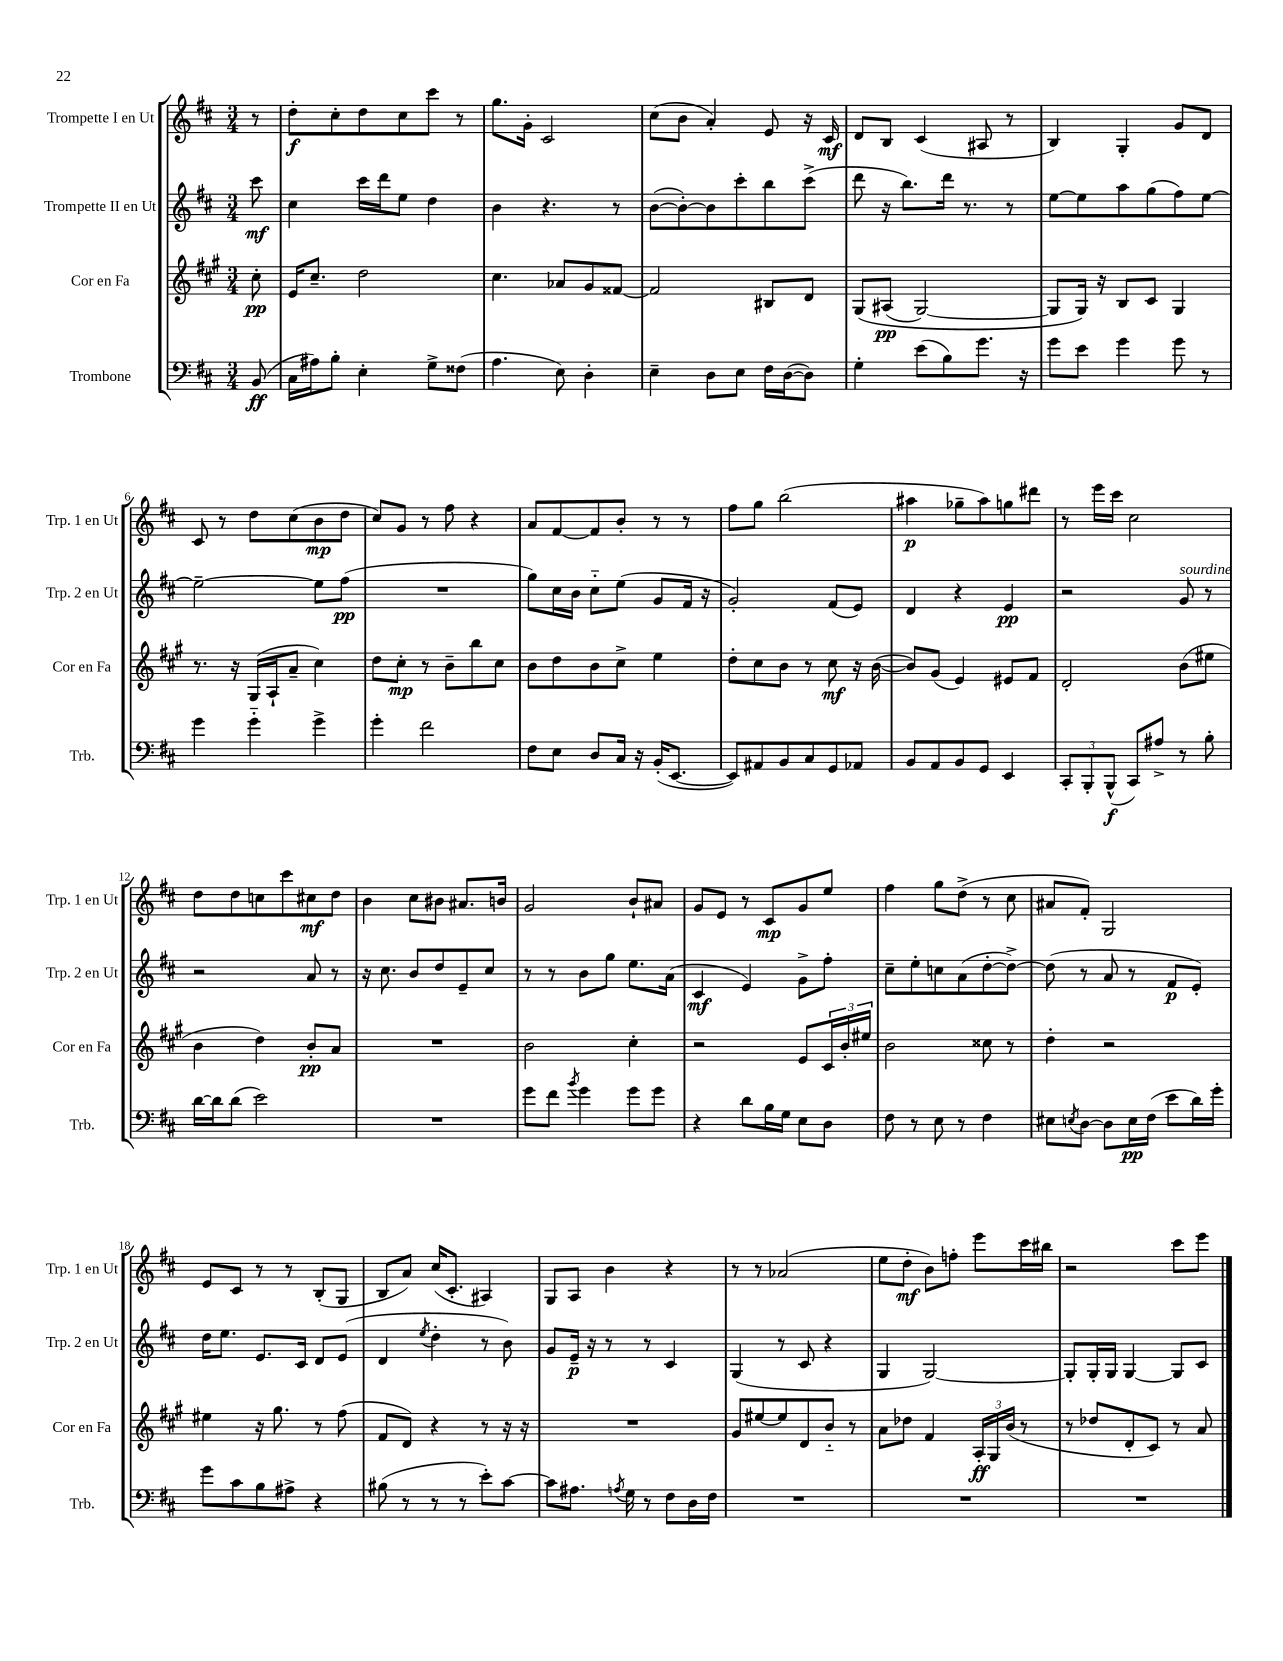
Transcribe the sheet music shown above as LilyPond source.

<<
\new StaffGroup <<
\new Staff = "s0" \with { instrumentName = "Trompette I en Ut" shortInstrumentName = "Trp. 1 en Ut" } {
    \clef treble \key d \major \numericTimeSignature \time 3/4 \partial 8
    r8 |
    d''8-.\f cis''8-. d''8 cis''8 cis'''8 r8 |
    g''8. g'16-. cis'2 |
    cis''8( b'8 a'4-.) e'8 r16 cis'16\mf |
    d'8 b8 cis'4( ais8 r8 |
    b4) g4-. g'8 d'8 |
    cis'8 r8 d''8 cis''8( b'8\mp d''8 |
    cis''8) g'8 r8 fis''8 r4 |
    a'8 fis'8~ fis'8 b'8-. r8 r8 |
    fis''8 g''8 b''2( |
    ais''4\p ges''8-- ais''8) g''8 dis'''8 |
    r8 e'''16 cis'''16 cis''2 |
    d''8 d''8 c''8 cis'''8 cis''8\mf d''8 |
    b'4 cis''8 bis'8 ais'8. b'16 |
    g'2 b'8-! ais'8 |
    g'8 e'8 r8 cis'8\mp g'8 e''8 |
    fis''4 g''8 d''8->( r8 cis''8 |
    ais'8 fis'8-.) g2 |
    e'8 cis'8 r8 r8 b8-.( g8 |
    b8 a'8) cis''16( cis'8.-. ais4) |
    g8 a8 b'4 r4 |
    r8 r8 aes'2( |
    e''8 d''8-.\mf b'8) f''8-. e'''8 cis'''16 bis''16 |
    r2 cis'''8 e'''8 \bar "|." |
}
\new Staff = "s1" \with { instrumentName = "Trompette II en Ut" shortInstrumentName = "Trp. 2 en Ut" } {
    \clef treble \key d \major \numericTimeSignature \time 3/4 \partial 8
    cis'''8\mf |
    cis''4 cis'''16 d'''16 e''8 d''4 |
    b'4 r4. r8 |
    b'8~( b'8~-.) b'8 cis'''8-. b''8 cis'''8->( |
    d'''8 r16 b''8.) d'''16 r8. r8 |
    e''8~ e''8 a''8 g''8( fis''8) e''8~ |
    e''2~-- e''8 fis''8\pp( |
    R2. |
    g''8) cis''16 b'16 cis''8-_ e''8( g'8 fis'16 r16 |
    g'2-.) fis'8( e'8) |
    d'4 r4 e'4\pp |
    r2 g'8^\markup { \italic "sourdine" } r8 |
    r2 a'8 r8 |
    r16 cis''8. b'8 d''8 e'8-- cis''8 |
    r8 r8 b'8 g''8 e''8. a'16( |
    cis'4\mf e'4) g'8-> fis''8-. |
    cis''8-- e''8-. c''8 a'8( d''8~-. d''8~->) |
    d''8( r8 a'8 r8 fis'8\p e'8-.) |
    d''16 e''8. e'8. cis'16 d'8 e'8( |
    d'4 \acciaccatura { e''8 } d''4-. r8 b'8) |
    g'8 e'16--\p r16 r8 r8 cis'4 |
    g4( r8 cis'8 r4 |
    g4 g2~) |
    g8-. g16-. g16 g4~ g8 cis'8 \bar "|." |
}
\new Staff = "s2" \with { instrumentName = "Cor en Fa" shortInstrumentName = "Cor en Fa" } {
    \clef treble \key a \major \numericTimeSignature \time 3/4 \partial 8
    cis''8-.\pp |
    e'16 cis''8.-- d''2 |
    cis''4. aes'8 gis'8 fisis'8~ |
    fisis'2 bis8 d'8 |
    gis8\( ais8\pp( gis2~) |
    gis8 gis16\) r16 b8 cis'8 gis4 |
    r8. r16 gis16( a16-! a'8-- cis''4) |
    d''8 cis''8-.\mp r8 b'8-- b''8 cis''8 |
    b'8 d''8 b'8 cis''8-> e''4 |
    d''8-. cis''8 b'8 r8 cis''8\mf r16 b'16~( |
    b'8) gis'8( e'4) eis'8 fis'8 |
    d'2-. b'8( eis''8 |
    b'4 d''4) b'8-.\pp a'8 |
    R2. |
    b'2 cis''4-. |
    r2 e'8 \tuplet 3/2 { cis'16 b'16-. eis''16 } |
    b'2 cisis''8 r8 |
    d''4-. r2 |
    eis''4 r16 gis''8. r8 fis''8( |
    fis'8 d'8) r4 r8 r16 r16 |
    R2. |
    gis'8 eis''8~ eis''8 d'8 b'8-_ r8 |
    a'8 des''8 fis'4 \tuplet 3/2 { a16-.\ff gis16 b'16( } r8 |
    r8 des''8 d'8-. cis'8) r8 a'8 \bar "|." |
}
\new Staff = "s3" \with { instrumentName = "Trombone" shortInstrumentName = "Trb." } {
    \clef bass \key d \major \numericTimeSignature \time 3/4 \partial 8
    b,8\ff( |
    cis16 ais16) b8-. e4-. g8-> fisis8( |
    a4. e8) d4-. |
    e4-- d8 e8 fis16 d16~( d8) |
    g4-. e'8( b8) g'8. r16 |
    g'8 e'8 g'4 g'8 r8 |
    g'4 g'4-_ g'4-> |
    g'4-. fis'2 |
    fis8 e8 d8 cis16 r16 b,16-.( e,8.~ |
    e,8) ais,8 b,8 cis8 g,8 aes,8 |
    b,8 a,8 b,8 g,8 e,4 |
    \tuplet 3/2 { cis,8-. b,,8-. b,,8-^\f( } cis,8) ais8-> r8 b8-. |
    d'16~ d'16 d'8( e'2) |
    R2. |
    g'8 fis'8 \acciaccatura { b'8 } g'4 g'8 g'8 |
    r4 d'8 b16 g16 e8 d8 |
    fis8 r8 e8 r8 fis4 |
    eis8 \acciaccatura { e8 } d8~ d8 e16\pp fis16( e'8 d'16) g'16-. |
    g'8 cis'8 b8 ais8-> r4 |
    bis8( r8 r8 r8 e'8-.) cis'8~ |
    cis'8 ais8. \acciaccatura { a8 } g16 r8 fis8 d16 fis16 |
    R2. |
    R2. |
    R2. \bar "|." |
}
>>
>>
